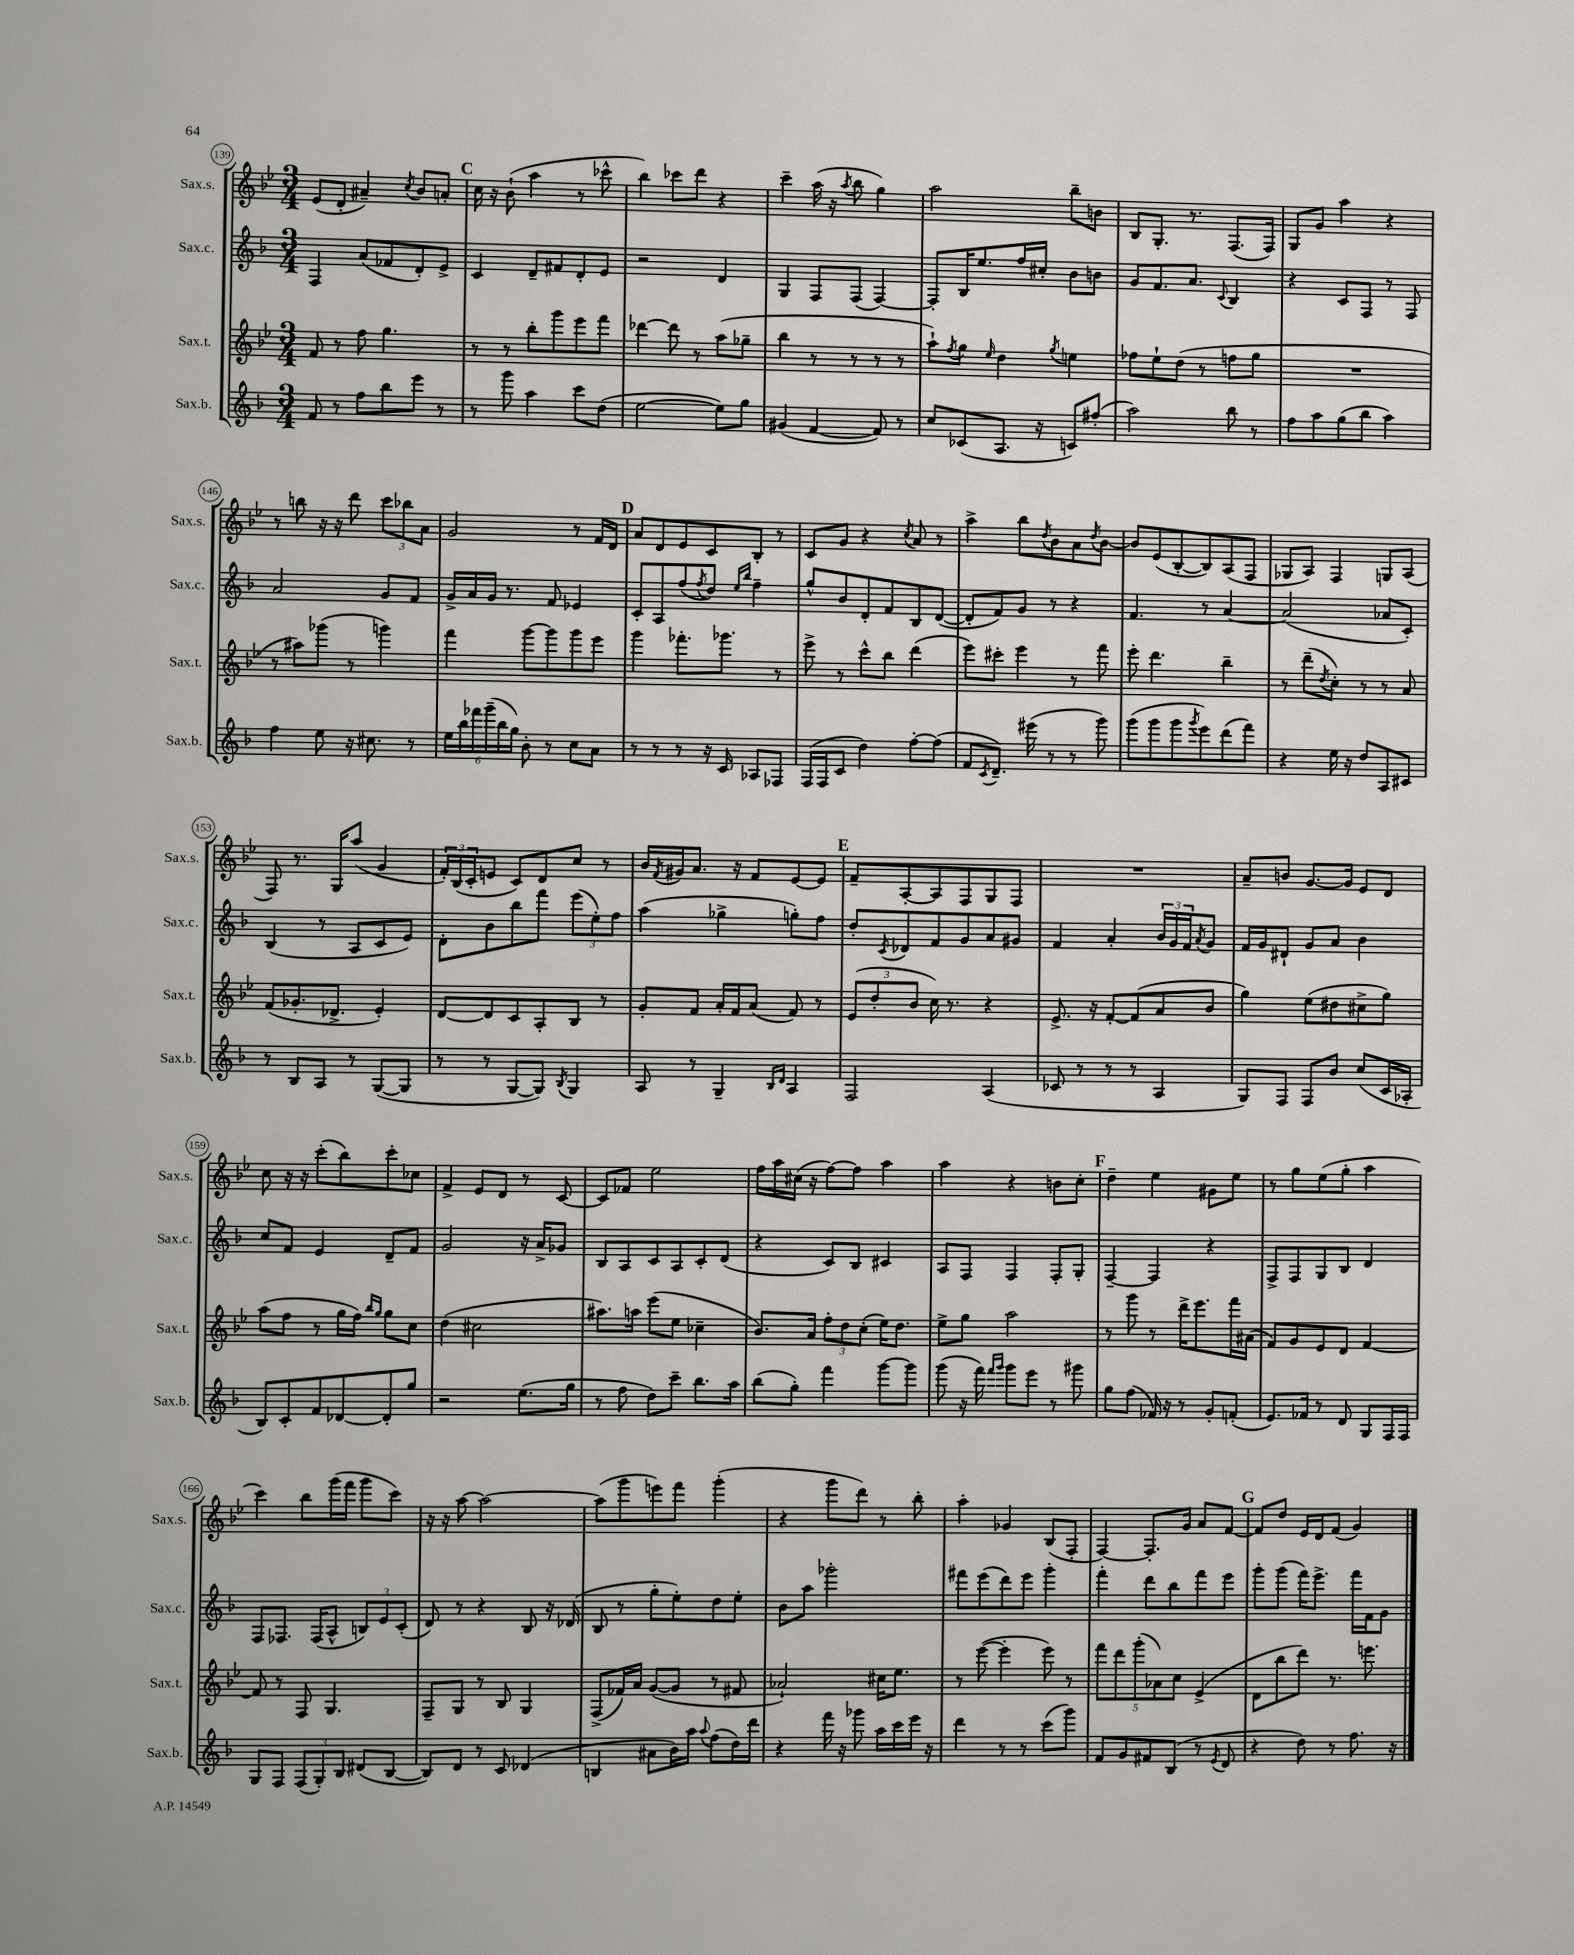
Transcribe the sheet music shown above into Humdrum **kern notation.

**kern	**kern	**kern	**kern
*staff4	*staff3	*staff2	*staff1
*clefG2	*clefG2	*clefG2	*clefG2
*k[b-]	*k[b-e-]	*k[b-]	*k[b-e-]
*M3/4	*M3/4	*M3/4	*M3/4
8f	8f	4F	(8e-
8r	8r	.	8d'
8ff	8ff	(8a	4a#~)
8bb-	4.gg	8f-	.
.	.	.	8qcc
8eee	.	8d')	8b-
8r	.	8e^	8a'
=	=	=	=
8r	8r	4c	16cc
.	.	.	16r
8ggg	8r	.	(8b-`
4aa	8bb-'	8d~	4aa
.	8ggg	8f#	.
8ccc	8eee-	8d'	8r
(8dd	8fff	8e	8ccc-^^
=	=	=	=
[2ee	[4ddd-	2r	4bb-)
.	8ddd-]	.	8ccc-
.	8r	.	8ddd
8ee])	(8aa	4d	4r
8gg	8gg-~	.	.
=	=	=	=
(4g#	4bb-	4G	4ccc~
[4f	8r	8F	(16aa
.	.	.	16r
.	.	.	8qaa
.	8r	(8F	8bb-
8f])	8r	[4F)	4gg)
8r	8r	.	.
=	=	=	=
8cc	8aa`)	8F']	2aa
.	8qff	.	.
(8c-	8gg	16B-	.
.	.	8.ee	.
.	16qqee-	.	.
8.A	4dd	.	.
.	.	16ff	.
16r	.	16cc#'	.
.	8qgg	.	.
8c)	4ee	8b-	8bb-~
(8ff#'	.	8b	8b
=	=	=	=
2aa)	8ff-	8g	8B-
.	8ee-`	8.f	8.G'
.	(8dd	.	.
.	.	8.a	8.r
.	8r	.	.
.	.	8qqc	.
8bb-	8ff	4B-	(8.F
8r	8gg	.	.
.	.	.	16F)
=	=	=	=
8ff	2.r	4r	8G
8aa	.	.	8g
(8gg	.	8c	4aa
8bb-	.	8F	.
4aa)	.	8r	4r
.	.	8F	.
=	=	=	=
4ff	8r	2a	8r
.	8aa#)	.	8bb
8ee	(8ggg-	.	16r
.	.	.	16r
16r	8r	.	8ddd
8.cc#	.	.	.
.	4ggg)	8g	12ccc
.	.	.	12bb-
8r	.	8f	.
.	.	.	12a
=	=	=	=
24ee	4fff	16g^	2g
24bb-	.	.	.
.	.	16a	.
24fff-	.	.	.
(24ggg~	.	16g	.
24bb-	.	.	.
.	.	8.r	.
24gg)	.	.	.
8b-'	[8ggg	.	.
8r	8ggg]	8f	.
8cc	8ggg	4e-	8r
8a	8eee-	.	16f
.	.	.	16d
=	=	=	=
8r	4ggg	8c'	8a
8r	.	8A	8d
8r	8.fff-'	(8ff	8e-
.	.	8qff	.
16r	.	8dd)	8c
16c	8.ggg-	.	.
.	.	16qqee	.
.	.	16qqbb-	.
8A-	.	4ff~	8B-'
8F-	8r	.	8r
=	=	=	=
(16F	8eee-^	8gg^^	8c
16F	.	.	.
8c	8r	8b-	8g
4dd)	8ccc^^	8d'	4r
.	8bb-	8f	.
.	.	.	8qcc
[8ff'	(4ddd	8B-	8a
(8ff]	.	([8d	8r
=	=	=	=
8f	8eee-)	8d']	4aa^
8qc	.	.	.
8.d~)	8ccc#'	8f)	.
.	4eee-	8g	8bb-
(16eee#	.	.	.
.	.	.	8qdd
8r	.	8r	8b-
8r	8r	4r	8a
.	.	.	8qdd
8ggg)	8fff	.	[8b-
=	=	=	=
(8ggg	8eee-'	4.f	8b-]
8ggg	4.ddd	.	(8e-
8ggg	.	.	[8B-'
8qggg	.	.	.
8eee)	.	8r	8B-])
(8ddd	4bb-~	[4a	(8A
8fff)	.	.	8F
=	=	=	=
4r	8r	(2a]	8G-
.	(8ddd~	.	8A)
.	8qdd	.	.
16ee	8cc')	.	4F
16r	.	.	.
8dd	8r	.	.
8A	8r	8a-	8G
8c#	8a	8c')	(8A
=	=	=	=
8r	(8f	(4B-	8F)
8B-	8.g-'	.	8.r
8A	.	8r	.
.	8.d-^	.	16G
8r	.	8A	(8aa
([8G	4e-')	8c	4g
8G]	.	8e)	.
=	=	=	=
8r	[8d	8d'	24f')
.	.	.	(24B-
.	.	.	24c'
8r	8d]	8b-	8e
[8G	8c	8bb-	8c)
8G])	8A'	8fff	8d
8qB-	.	.	.
4G	8B-	(12eee	8cc
.	.	12ee')	.
.	8r	.	8r
.	.	12ff	.
=	=	=	=
8A	8g'	(4aa	16b-
.	.	.	8qf
.	.	.	16g#
8r	8f	.	8.a
4G~	16a'	4gg-^	.
.	16f	.	16r
.	(8a	.	8f
16qqB-	.	.	.
16qqd	.	.	.
4A	8f)	8gg')	[8e-
.	8r	8ff	8e-]
=	=	=	=
2F	(12e-	8dd'	8f~
.	12dd'	.	.
.	.	8qc	.
.	.	8d-	[8A'
.	12b-	.	.
.	16cc)	8f	8A]
.	8.r	.	.
.	.	8g	8F
(4A	4r	8a	8G
.	.	8g#	8F
=	=	=	=
8c-	8.e-^	4f	2.r
8r	.	.	.
.	16r	.	.
8r	[8f'	4a'	.
8r	(8f]	.	.
4A	8a	24b-	.
.	.	24g	.
.	.	24f	.
.	.	8qa	.
.	8b-	8g	.
=	=	=	=
8G)	4gg)	16f	8a~
.	.	16g	.
8F	.	8d#`	8b
8F	(8ee-	8g	[8.g
8b-	8dd#	8a	.
.	.	.	16g]
(8cc	8cc#^	4b-	8e-
16c	8gg)	.	8d
16A-'	.	.	.
=	=	=	=
8B-)	(8aa	8cc	8cc
8c'	8ff	8f	16r
.	.	.	16r
8f	8r	4e	(8ccc'
[8d-	16gg	.	8bb-)
.	16ff)	.	.
.	16qqbb-	.	.
.	16qqgg	.	.
8d-']	8gg	8d~	8ccc'
8gg	8cc	8f	8cc-
=	=	=	=
2r	(4dd	2g	4f^
.	2cc#	.	8e-
.	.	.	8d
(8.ee	.	16r	8r
.	.	16a^	.
.	.	8g-	[8c
16gg	.	.	.
=	=	=	=
8r	8.aa#)	8B-	8c]
8ff	.	8A	8f-
.	16aa	.	.
8dd)	(8eee-	8c	2ee-
8ccc~	8ee-	8A	.
8.bb-	4cc-~	8c'	.
.	.	(8d	.
16aa	.	.	.
=	=	=	=
(8bb-	8.b-)	4r	16ff
.	.	.	16aa
8gg')	.	.	(16cc#
.	16a	.	16r
4fff	12ff'	8c)	[8ff)
.	12dd	.	.
.	.	8B-	8ff]
.	(12cc'	.	.
[8ggg	16ee-)	4c#	4aa
.	8.dd	.	.
8ggg]	.	.	.
=	=	=	=
(8ggg	8ee-^	8A	4aa
16r	8gg	8F	.
16fff)	.	.	.
16qqfff	.	.	.
16qqggg	.	.	.
8ggg	2aa	4F	4r
8eee	.	.	.
8r	.	8F'	8b
8ggg#	.	8G'	8cc'
=	=	=	=
8gg	8r	[4F~	4dd~
(8ff	8ggg	.	.
16f-)	8r	4F]	4ee-
16r	.	.	.
8r	16ddd^	.	.
.	8.eee-	.	.
8g'	.	4r	8g#
(8f'	16fff	.	8ee-
.	(16a#	.	.
=	=	=	=
8.e)	8f)	8F^	8r
.	8g	8F	8gg
16f-	.	.	.
8r	8e-	8G	(8ee-
8d	8d	8B-	8gg'
8G	[4f	4d	4aa
16F	.	.	.
16F	.	.	.
=	=	=	=
8G	8f]	8F	4ccc)
8F	8r	8.F-	.
(12F	8F	.	8bb-
.	.	(16F-	.
12G')	.	.	.
.	4.G	8A^^	(16ggg
12B-	.	.	.
.	.	.	16fff
(8d#	.	12B)	8ggg
.	.	12e	.
[8B-	.	.	8ccc)
.	.	(12c'	.
=	=	=	=
8B-])	8F~	8d)	16r
.	.	.	16r
8d	8G	8r	[8aa
8r	8r	4r	2aa_
8c	8B-	.	.
(4d-	4G	8B-	.
.	.	16r	.
.	.	(16d-	.
=	=	=	=
4B	(8F^	8B-	(8aa]
.	16f-)	8r	8ggg
.	16a	.	.
8a#	([8g	8gg'	8eee)
16b-)	8g]	8ee')	8fff
16aa	.	.	.
8qqaa	.	.	.
(8ff	8r	8dd	(4ggg'
16dd)	8f#	8ee'	.
16ddd	.	.	.
=	=	=	=
4r	2a-`)	8b-	4r
.	.	8aa	.
16fff	.	2ggg-'	8ggg
16r	.	.	.
8ggg-	.	.	8ddd)
16aa	16cc#	.	8r
16ccc	8.ee-	.	.
16eee	.	.	8bb-'
16r	.	.	.
=	=	=	=
4ddd	8r	8fff#	4aa'
.	([8eee-	(8eee	.
8r	4eee-']	8ddd)	4g-
8r	.	8eee	.
(8ccc	8eee-)	4ggg'	(8B-
8ggg)	8r	.	8F'
=	=	=	=
8f	10fff	4fff'	[4F)
.	10ddd	.	.
8g	.	.	.
.	(10ggg'	.	.
8f#	.	8ddd	8.F']
.	10a-)	.	.
(8B-	.	8bb-	.
.	10cc	.	.
.	.	.	16g
8r	(4e-^	8fff	8a
8qe	.	.	.
8d	.	8eee	[8f
=	=	=	=
4r	8d	8ggg'	8f]
.	8bb-	(8ggg	8dd
8dd)	8ddd)	16fff)	16e-
.	.	8.eee^	16d
8r	8.r	.	(8f
8.ff	.	16fff	4g)
.	8.eee	16f	.
.	.	8g	.
16r	.	.	.
==	==	==	==
*-	*-	*-	*-
